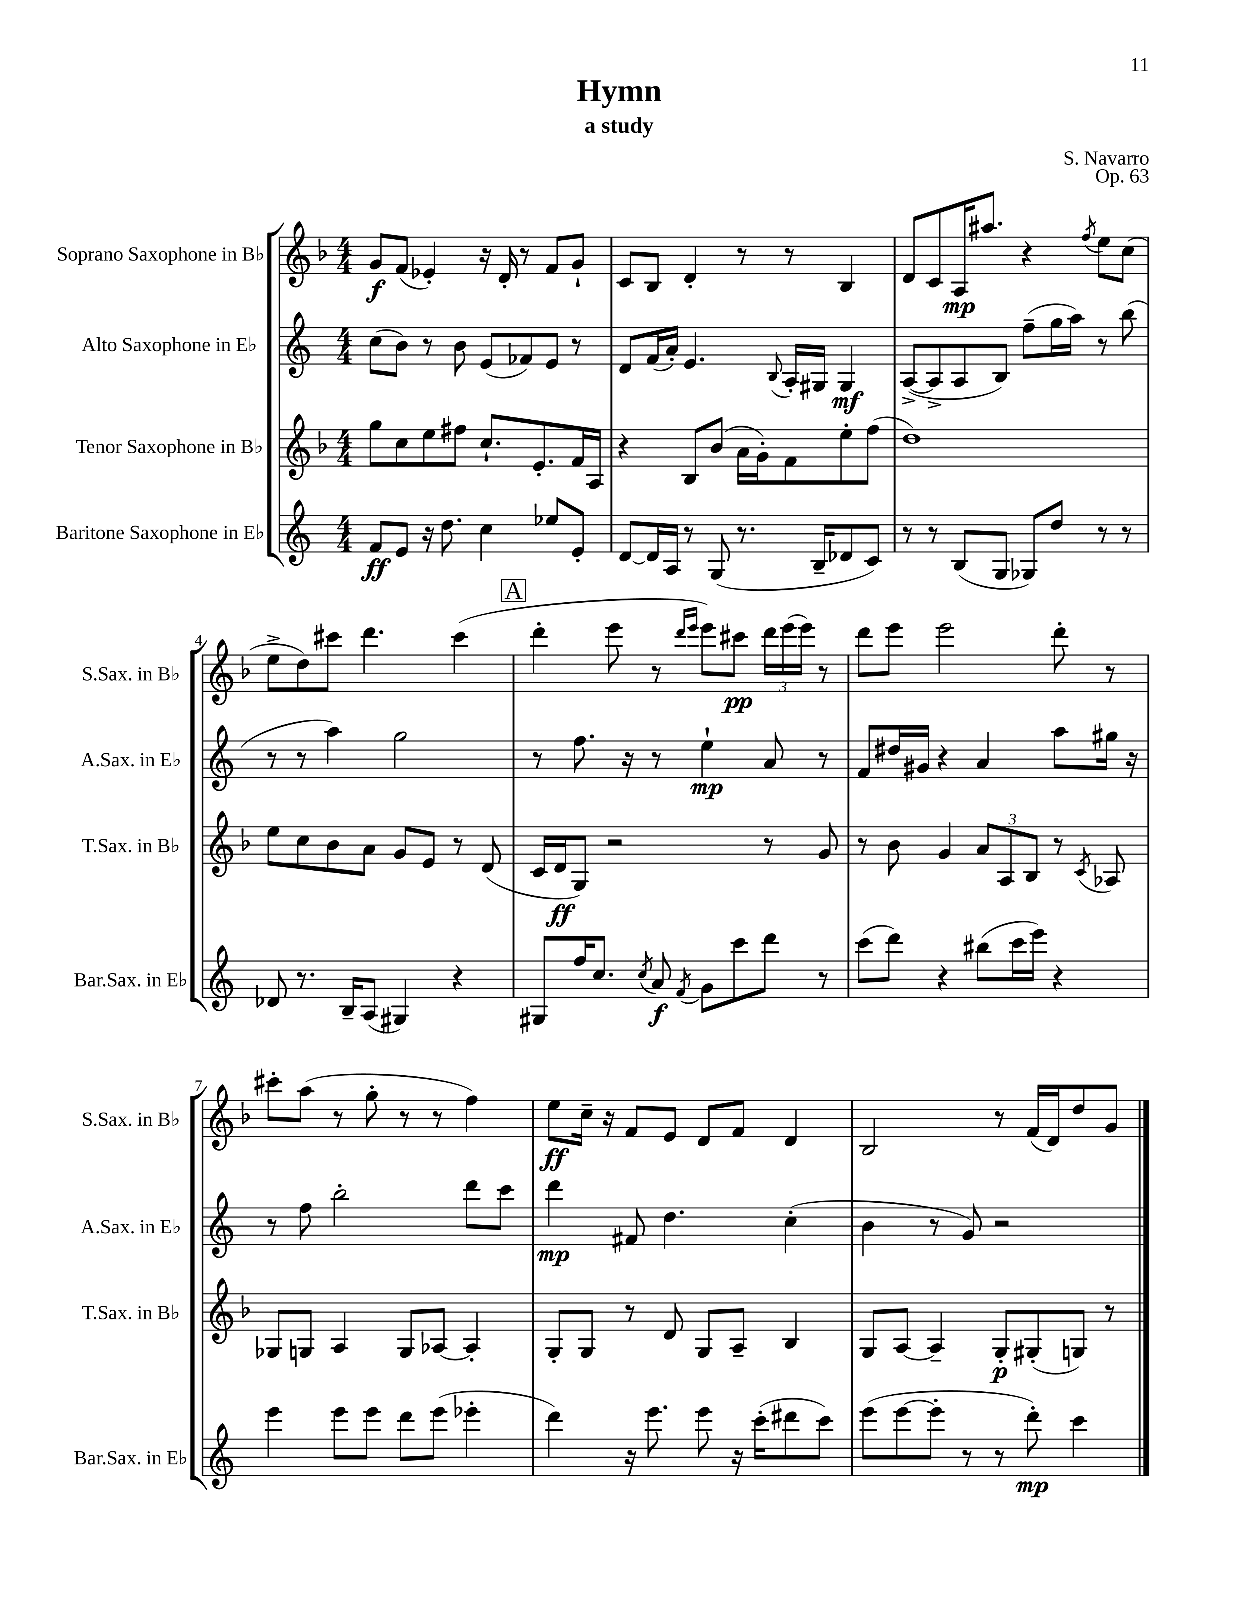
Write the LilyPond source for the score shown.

\header { title = "Hymn" composer = "S. Navarro" subtitle = "a study" opus = "Op. 63" }
<<
\new StaffGroup <<
\new Staff = "s0" \with { instrumentName = "Soprano Saxophone in Bb" shortInstrumentName = "S.Sax. in Bb" } {
    \clef treble \key f \major \numericTimeSignature \time 4/4
    \autoBeamOff g'8[\f f'8]( ees'4-.) r16 d'16-. r8 f'8[ g'8]-! |
    c'8[ bes8] d'4-. r8 r8 bes4 |
    d'8[ c'8 a16\mp ais''8.] r4 \acciaccatura { f''8 } e''8[ c''8]( |
    e''8[-> d''8) cis'''8] d'''4. cis'''4( |
    \mark \markup { \box "A" } d'''4-. e'''8 r8 \grace { d'''16[ e'''16] } e'''8[) cis'''8]\pp \tuplet 3/2 { d'''16[ e'''16( e'''16]) } r8 |
    d'''8[ e'''8] e'''2 d'''8-. r8 |
    cis'''8[-. a''8]( r8 g''8-. r8 r8 f''4) |
    e''8[\ff c''16]-- r16 f'8[ e'8] d'8[ f'8] d'4 |
    bes2 r8 f'16[( d'16) d''8 g'8] \bar "|." |
}
\new Staff = "s1" \with { instrumentName = "Alto Saxophone in Eb" shortInstrumentName = "A.Sax. in Eb" } {
    \clef treble \key c \major \numericTimeSignature \time 4/4
    \autoBeamOff c''8[( b'8]) r8 b'8 e'8[( fes'8) e'8] r8 |
    d'8[ f'16( a'16]-.) e'4. \appoggiatura { b8 } a16[-. gis16] gis4\mf |
    a8[~->( a8-> a8 b8]) f''8[--( g''16 a''16]) r8 b''8( |
    r8 r8 a''4) g''2 |
    \mark \markup { \box "A" } r8 f''8. r16 r8 e''4-!\mp a'8 r8 |
    f'8[ dis''16 gis'16] r4 a'4 a''8[ gis''16] r16 |
    r8 f''8 b''2-. d'''8[ c'''8] |
    d'''4\mp fis'8 d''4. c''4-.( |
    b'4 r8 g'8) r2 \bar "|." |
}
\new Staff = "s2" \with { instrumentName = "Tenor Saxophone in Bb" shortInstrumentName = "T.Sax. in Bb" } {
    \clef treble \key f \major \numericTimeSignature \time 4/4
    \autoBeamOff g''8[ c''8 e''8 fis''8] c''8.[-! e'8.-. f'16 a16] |
    r4 bes8[ bes'8]( a'16[ g'16-.) f'8 e''8-. f''8]( |
    d''1) |
    e''8[ c''8 bes'8 a'8] g'8[ e'8] r8 d'8( |
    \mark \markup { \box "A" } c'16[ d'16\ff g8]) r2 r8 g'8 |
    r8 bes'8 g'4 \tuplet 3/2 { a'8[ a8 bes8] } r8 \acciaccatura { c'8 } aes8 |
    ges8[ g8] a4 g8[ aes8]~ aes4-. |
    g8[-. g8] r8 d'8 g8[ a8]-- bes4 |
    g8[ a8]~ a4-- g8[-.\p gis8-.( g8]) r8 \bar "|." |
}
\new Staff = "s3" \with { instrumentName = "Baritone Saxophone in Eb" shortInstrumentName = "Bar.Sax. in Eb" } {
    \clef treble \key c \major \numericTimeSignature \time 4/4
    \autoBeamOff f'8[\ff e'8] r16 d''8. c''4 ees''8[ e'8]-. |
    d'8[~ d'16 a16] r8 g8( r8. b16[-- des'8 c'8]) |
    r8 r8 b8[( g8] ges8[) d''8] r8 r8 |
    des'8 r8. b16[-- a8]( gis4) r4 |
    \mark \markup { \box "A" } gis8[ f''16 c''8.] \acciaccatura { c''8 } a'8\f \acciaccatura { f'8 } g'8[ c'''8 d'''8] r8 |
    c'''8[( d'''8]) r4 bis''8[( c'''16 e'''16]) r4 |
    e'''4 e'''8[ e'''8] d'''8[ e'''8]( ees'''4-. |
    d'''4) r16 e'''8. e'''8 r16 c'''16[-.( dis'''8 c'''8]) |
    e'''8[( e'''8~ e'''8]-. r8 r8 d'''8-.\mp) c'''4 \bar "|." |
}
>>
>>
